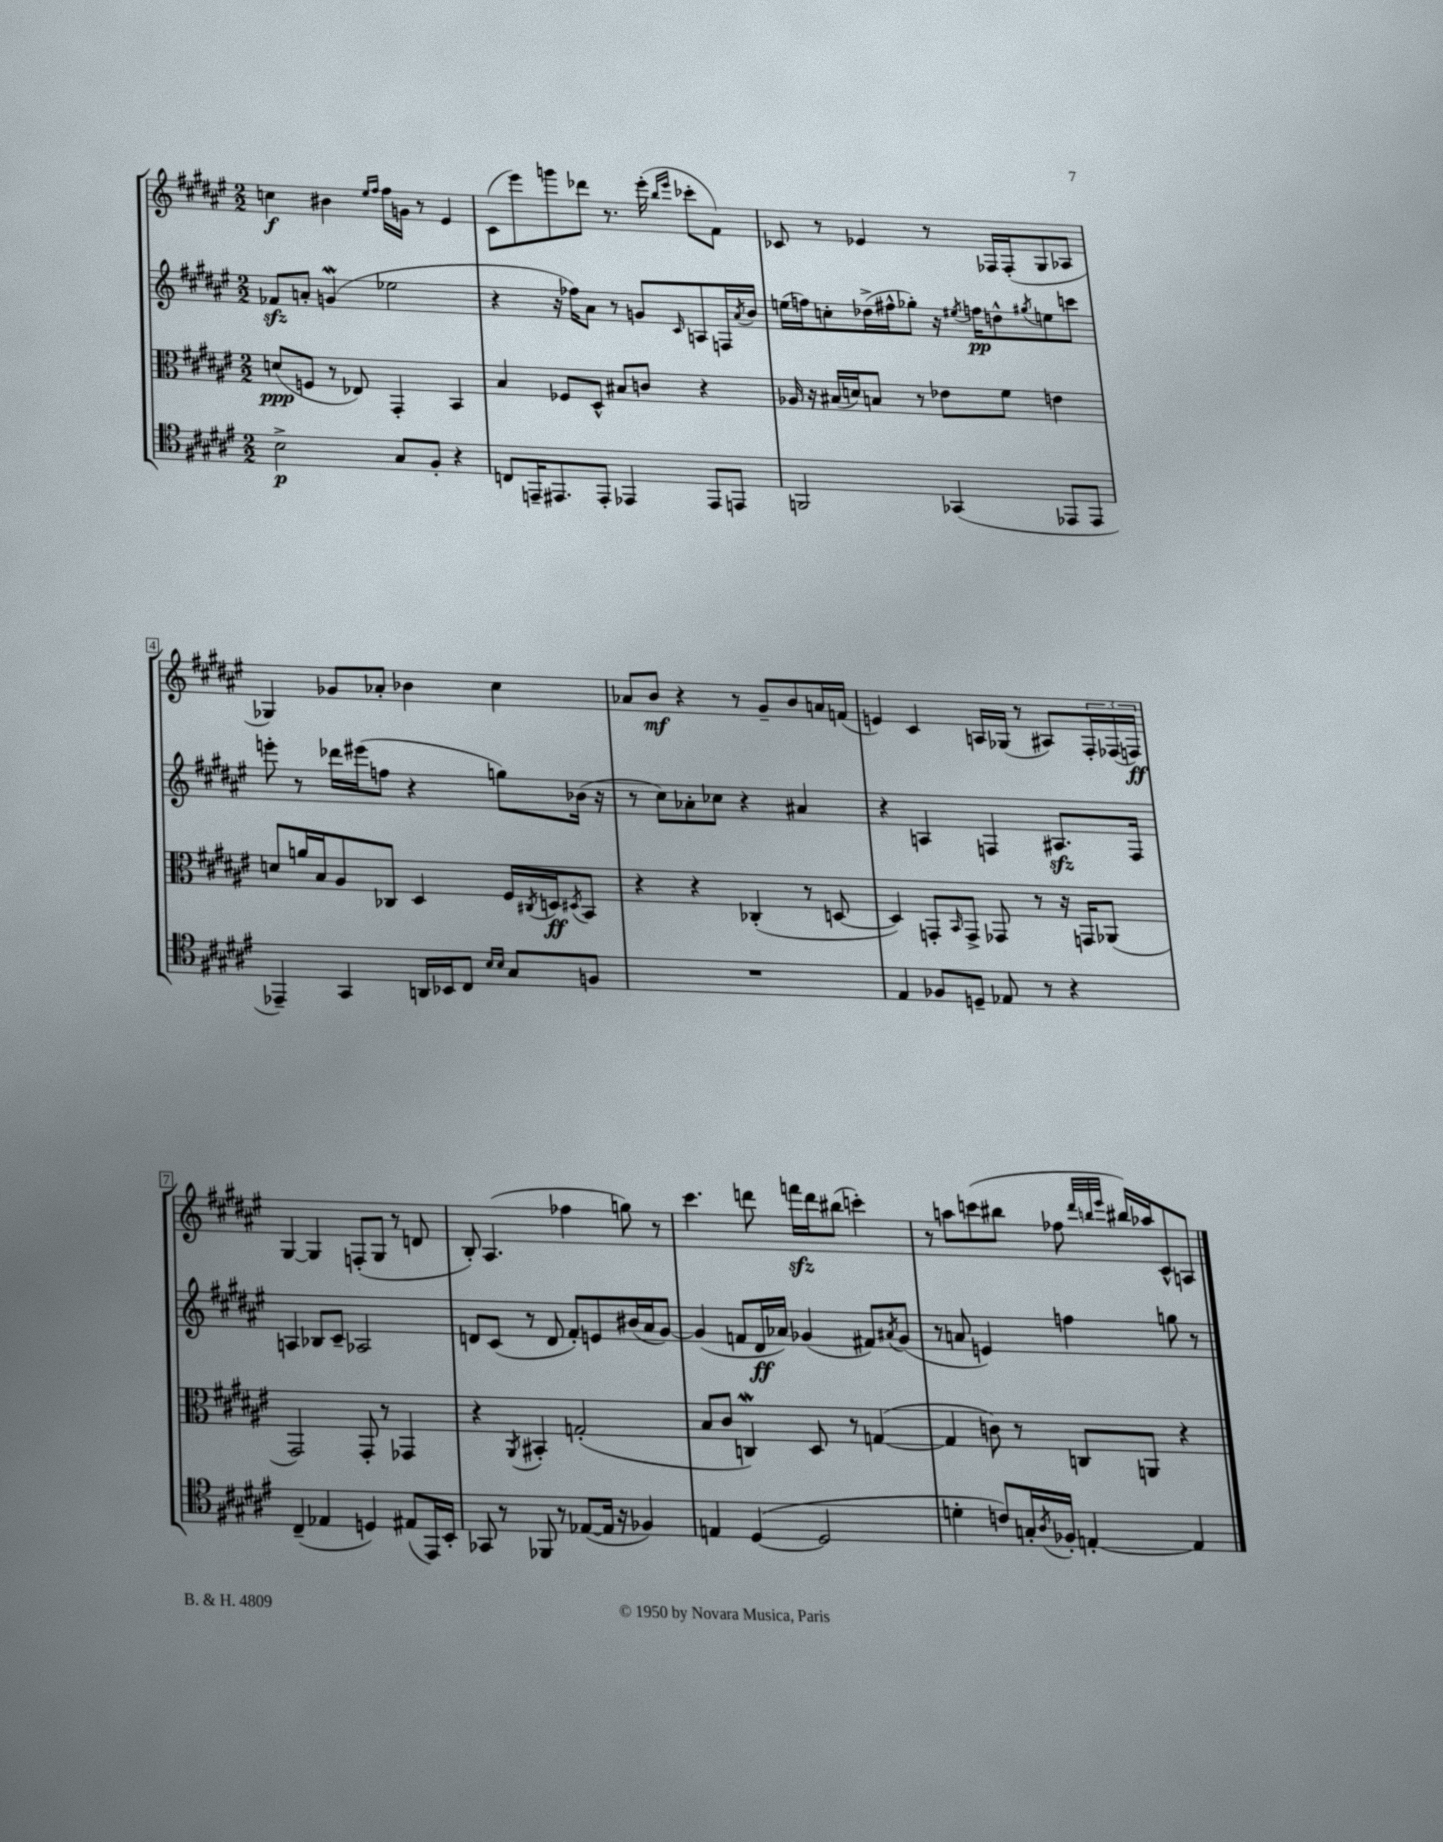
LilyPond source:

<<
\new StaffGroup <<
\new Staff = "s0" {
    \clef treble \key fis \major \numericTimeSignature \time 2/2
    c''4\f bis'4 \grace { eis''16 fis''16 } fis''16 g'16 r8 eis'4 |
    cis'8( eis'''8) g'''8 des'''8 r8. eis'''16-.( \grace { b''16 eis'''16 } ces'''8-. fis'8) |
    ces'8 r8 ees'4 r8 fes16 fes16-.( gis8 aes8 |
    ges4) ges'8 aes'8-. bes'4 cis''4 |
    aes'8 b'8\mf r4 r8 gis'8-- b'8 a'16 f'16( |
    e'4) cis'4 a16 ges16( r8 ais8) \tuplet 3/2 { fis16-. fes16( f16\ff) } |
    gis4~ gis4 f8-.( gis8 r8 d'8 |
    b8-.) ais4.( fes''4 g''8) r8 |
    cis'''4. d'''8 f'''16\sfz d'''16 bis''8( c'''4-.) |
    r8 a''8 c'''8( bis''8 fes''8 \grace { dis'''32 b''32 eis'''32 } bis''16) aes''16 cis'8-^ a8 \bar "|." |
}
\new Staff = "s1" {
    \clef treble \key fis \major \numericTimeSignature \time 2/2
    fes'8\sfz a'8-. g'4\mordent( ees''2 |
    r4 r16 fes''16) ais'8 r8 g'8 \grace { cis'16 } a8 f16 \acciaccatura { ais'8 } b'16 |
    e''16( f''16) c''8-. des''16->( fis''16-^ ges''8-.) r16 \acciaccatura { eis''8 } f''16\pp d''8-^ \acciaccatura { gis''8 } e''8 c'''8 |
    e'''8-. r8 des'''16 eis'''16( f''8 r4 g''8) bes'16( r16 |
    r8 cis''8) aes'8-. ces''8 r4 ais'4 |
    r4 a4 f4 ais8.\sfz f16 |
    a4 bes8 cis'8-- aes2 |
    d'8 cis'8( r8 d'8 fis'8-.) e'8 bis'16( ais'16 gis'8~) |
    gis'4( f'8 dis'16\ff aes'16) ges'4( fis'8) \acciaccatura { ais'8 } ges'8( |
    r8 a'8 e'4) f''4 g''8 r8 \bar "|." |
}
\new Staff = "s2" {
    \clef alto \key fis \major \numericTimeSignature \time 2/2
    d'8\ppp( f8 r8 ees8) gis,4-. b,4 |
    b4 fes8 dis8-^ bis8 c'8 r4 |
    aes16 r16 bis16( d'16) b8 r8 ees'8 fis'8 e'4 |
    d'8 a'16 b16 ais8 ces8 dis4 fis16 \acciaccatura { cis8 } d16\ff \acciaccatura { dis8 } b,8 |
    r4 r4 ces4-.( r8 d8~ |
    d4) g,8-. \grace { b,16 } g,8-> ges,8 r8 r16 g,16 aes,8( |
    gis,2) gis,8-. r8 ges,4 |
    r4 \acciaccatura { ais,8 } bis,4-. g2-.( |
    b8 cis'8 c4\mordent) dis8 r8 g4~( |
    g4 c'8) r8 c8 a,8 r4 \bar "|." |
}
\new Staff = "s3" {
    \clef tenor \key fis \major \numericTimeSignature \time 2/2
    b2->\p gis8 fis8-. r4 |
    c8 e,16-- eis,8. eis,8-. ees,4 ees,8 e,8 |
    f,2 ges,4( ees,8 ees,8 |
    ees,4--) gis,4 a,16 bes,16 cis8 \grace { b16 b16 } gis8 f8 |
    R1 |
    eis4 fes8 d8-- ees8 r8 r4 |
    cis4--( ees4 d4) eis8( eis,16) b,16-. |
    ges,8 r8 fes,8 r8 ees8~( ees16 r16 fes4) |
    e4 dis4~( dis2 |
    d'4-. c'8) g16-. \acciaccatura { ais8 } fes16-. e4~-. e4 \bar "|." |
}
>>
>>
\layout { \context { \Score \override BarNumber.stencil = #(make-stencil-boxer 0.1 0.3 ly:text-interface::print) } }
